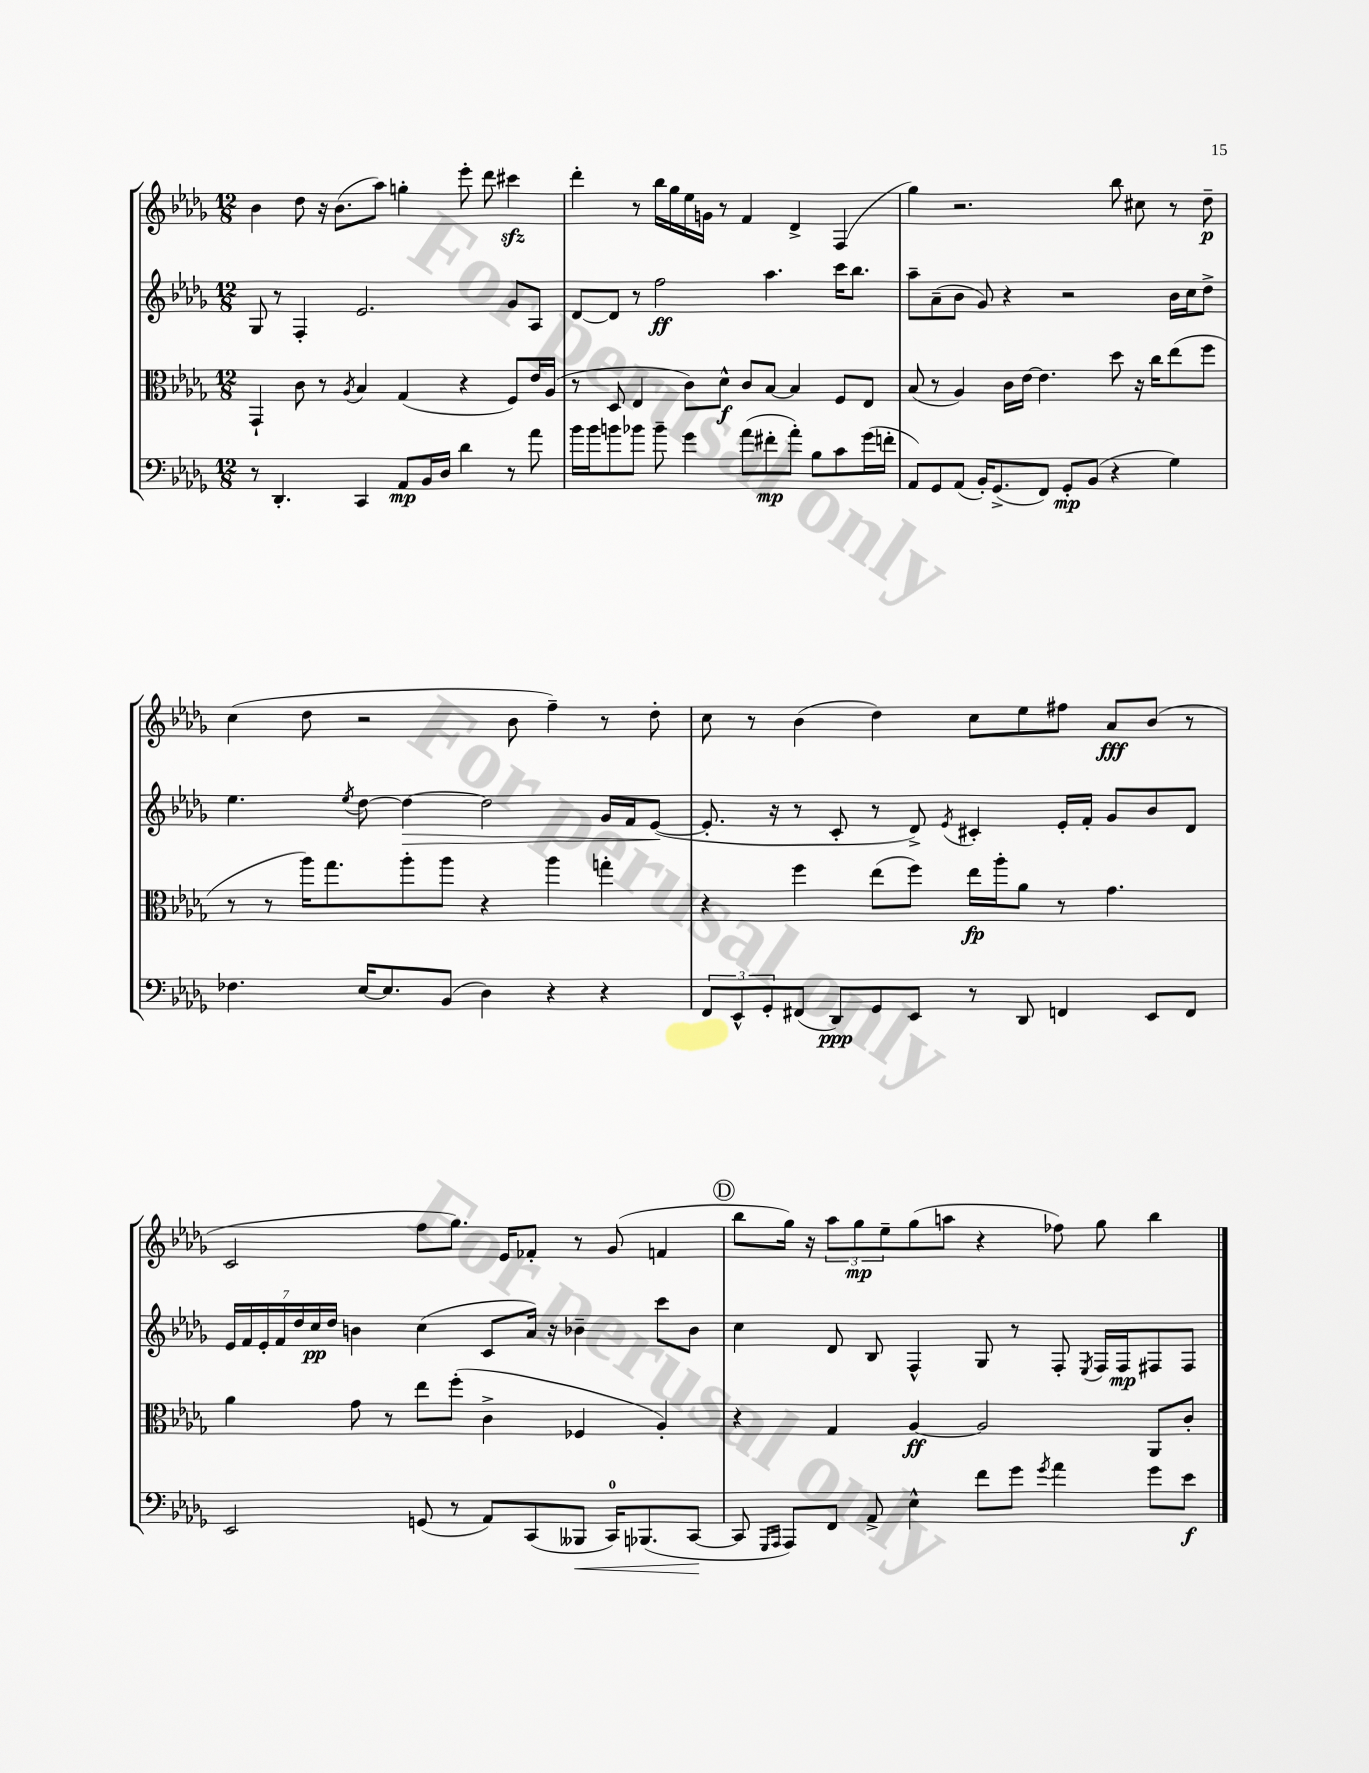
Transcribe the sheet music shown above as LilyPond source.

<<
\new StaffGroup <<
\new Staff = "s0" {
    \clef treble \key des \major \numericTimeSignature \time 12/8
    bes'4 des''8 r16 bes'8.( aes''8) g''4-. ees'''8-. des'''8 cis'''4\sfz |
    des'''4-. r8 bes''16 ges''16 ees''16 g'16 r8 f'4 des'4-> f4( |
    ges''4) r2. bes''8 cis''8 r8 des''8--\p |
    c''4( des''8 r2 bes'8 f''4--) r8 des''8-. |
    c''8 r8 bes'4( des''4) c''8 ees''8 fis''8 aes'8\fff bes'8( r8 |
    c'2 f''8 ges''8.) ees'16 fes'8-. r8 ges'8( f'4 |
    \mark \markup { \circle "D" } bes''8 ges''16) r16 \tuplet 3/2 { aes''8 ges''8\mp ees''8-- } ges''8( a''8 r4 fes''8) ges''8 bes''4 \bar "|." |
}
\new Staff = "s1" {
    \clef treble \key des \major \numericTimeSignature \time 12/8
    ges8 r8 f4-. ees'2. ges'8 aes8 |
    des'8~ des'8 r8 f''2\ff aes''4. c'''16 bes''8. |
    aes''8-- aes'8--( bes'8 ges'8) r4 r2 bes'16 c''16 des''8-> |
    ees''4. \acciaccatura { ees''8 } des''8~ des''4~\> des''2 ges'16 f'16 ees'8~\!( |
    ees'8.-. r16 r8 c'8-. r8 des'8->) \acciaccatura { ees'8 } cis'4-. ees'16-. f'16-. ges'8 bes'8 des'8 |
    \tuplet 7/4 { ees'16 f'16 ees'16-. f'16 des''16 c''16\pp des''16 } b'4 c''4( c'8 aes'16) r16 bes'4-- c'''8 bes'8 |
    \mark \markup { \circle "D" } c''4 des'8 bes8 f4-^ ges8 r8 f8-. \acciaccatura { ees8 } f16 f16\mp fis8 fis8 \bar "|." |
}
\new Staff = "s2" {
    \clef alto \key des \major \numericTimeSignature \time 12/8
    ges,4-! c'8 r8 \acciaccatura { aes8 } bes4 ges4( r4 f8) ees'16 aes16( |
    r8 des8 ees4 c'8) des'8-^\f c'8 bes8~ bes4 f8 ees8 |
    bes8( r8 aes4) c'16 ees'16~ ees'4. des''8 r16 c''16 ees''8( f''8 |
    r8 r8 aes''16) ges''8. aes''8-. aes''8 r4 aes''4 g''4-. |
    r4 f''4 ees''8( f''8) ees''16\fp aes''16-. aes'8 r8 ges'4. |
    aes'4 ges'8 r8 ees''8 f''8-.( c'4-> fes4 aes4-.) |
    \mark \markup { \circle "D" } r4 ges4 aes4~\ff aes2 aes,8 c'8-. \bar "|." |
}
\new Staff = "s3" {
    \clef bass \key des \major \numericTimeSignature \time 12/8
    r8 des,4.-. c,4 aes,8\mp bes,16 des16 des'4 r8 aes'8 |
    bes'16 bes'16 b'8 bes'8 bes'8-- ges'4 aes'8( fis'8-.\mp aes'8-.) bes8 c'8 ges'16( f'16-. |
    aes,8) ges,8 aes,8( bes,16-.) ges,8.->( f,8) ges,8-.\mp bes,8( r4 ges4) |
    fes4. ees16~ ees8. bes,8( des4) r4 r4 |
    \tuplet 3/2 { f,8 ees,8-^ ges,8-. } fis,8( des,8\ppp) ges,8 ees,8 r8 des,8 f,4 ees,8 f,8 |
    ees,2 g,8( r8 aes,8) c,8( beses,,8\< c,16-0) bes,,8.( c,8~\! |
    \mark \markup { \circle "D" } c,8 \grace { ges,,16 aes,,16 } aes,,8) f,8 aes,8-> ees4-^ f'8 ges'8 \acciaccatura { ges'8 } aes'4 ges'8 ees'8\f \bar "|." |
}
>>
>>
\layout { \context { \Score \remove "Bar_number_engraver" } }
